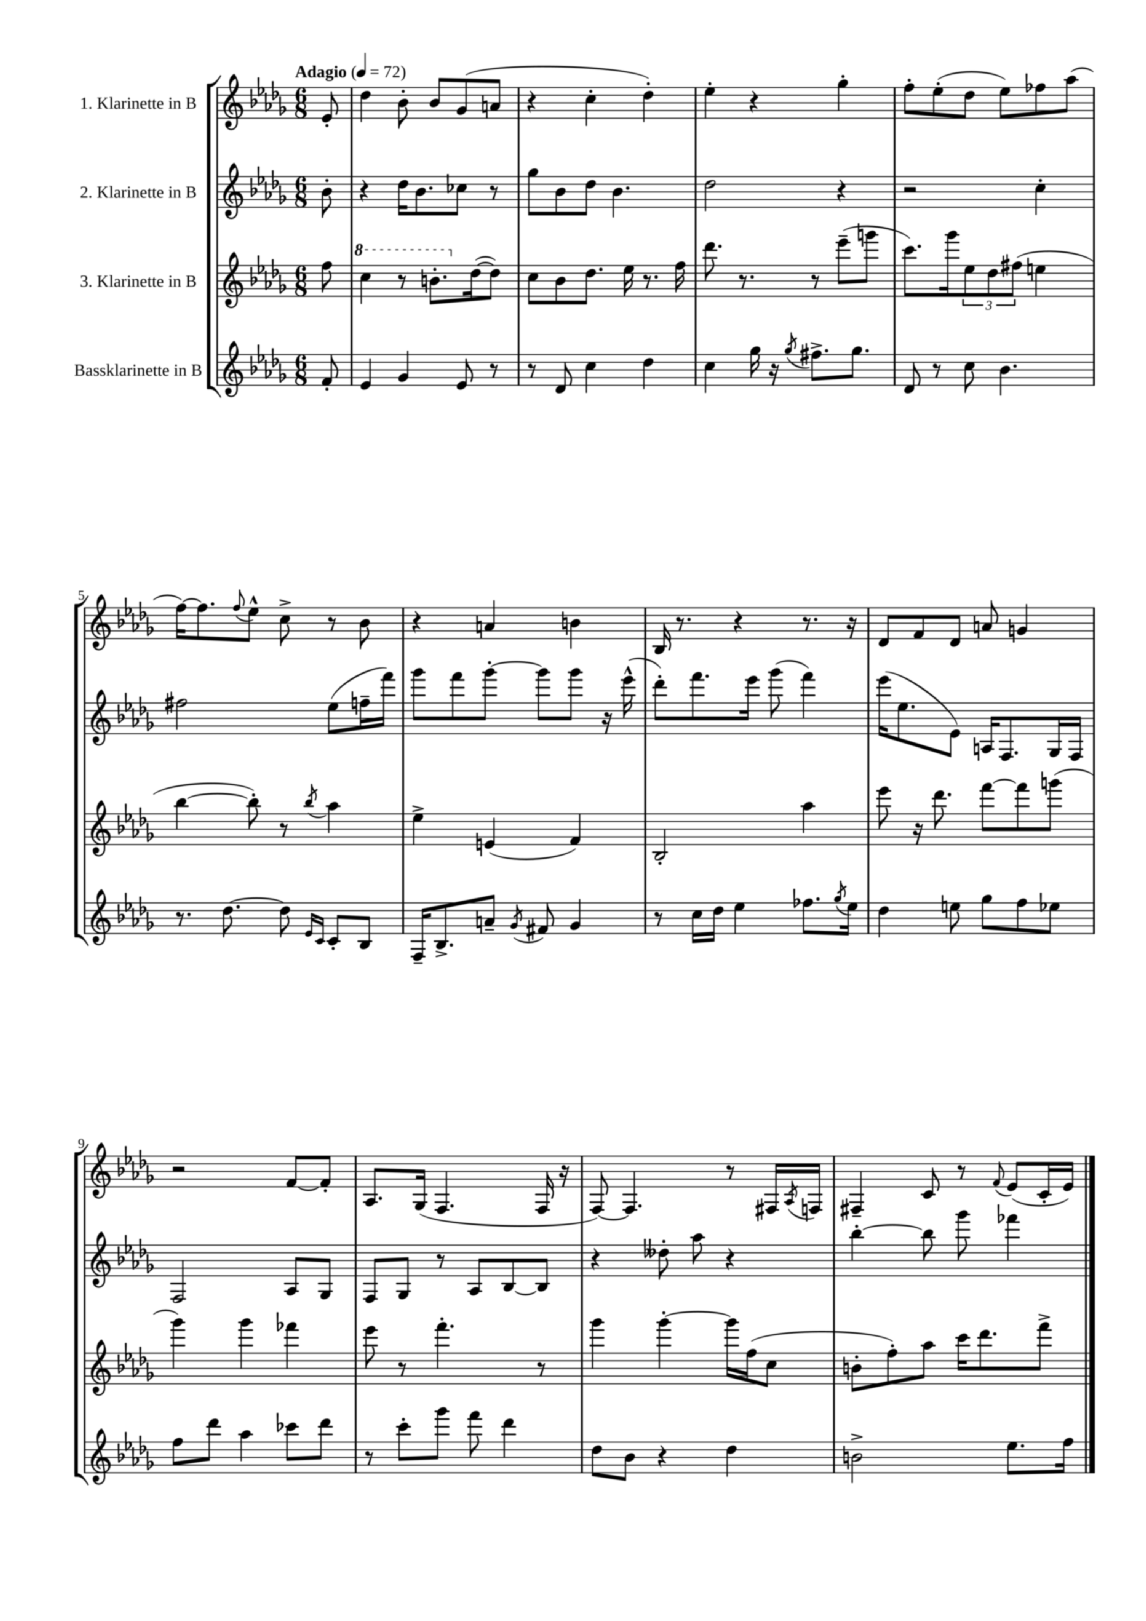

**kern	**kern	**kern	**kern
*staff4	*staff3	*staff2	*staff1
*clefG2	*clefG2	*clefG2	*clefG2
*k[b-e-a-d-g-]	*k[b-e-a-d-g-]	*k[b-e-a-d-g-]	*k[b-e-a-d-g-]
*M6/8	*M6/8	*M6/8	*M6/8
*MM72	*MM72	*MM72	*MM72
8f'	8ff	8b-'	8e-'
=	=	=	=
4e-	4ccc	4r	4dd-
4g-	8r	16dd-	8b-'
.	.	8.b-	.
.	8.bb'	.	8b-
8e-	.	8cc-	(8g-
.	([16dd-	.	.
8r	8dd-])	8r	8a
=	=	=	=
8r	8cc	8gg-	4r
8d-	8b-	8b-	.
4cc	8.dd-	8dd-	4cc'
.	.	4.b-	.
.	16ee-	.	.
4dd-	8.r	.	4dd-')
.	16ff	.	.
=	=	=	=
4cc	8.ddd-	2dd-	4ee-'
.	8.r	.	.
16gg-	.	.	4r
16r	.	.	.
8qgg-	.	.	.
8.ff#^	8r	.	.
.	(8eee-~	4r	4gg-'
8.gg-	.	.	.
.	8ggg	.	.
=	=	=	=
8d-	8.ccc)	2r	8ff'
8r	.	.	(8ee-'
.	16ggg-	.	.
8cc	12ee-	.	8dd-
.	12dd-	.	.
4.b-	.	.	8ee-)
.	(12ff#	.	.
.	4ee	4cc'	8ff-
.	.	.	(8aa-
=	=	=	=
8.r	[4bb-	2ff#	[16ff)
.	.	.	8.ff]
[8.dd-	.	.	.
.	.	.	8qqff
.	8bb-'])	.	8ee-^^
8dd-]	8r	.	8cc^
16qqe-	.	.	.
16qqc	8qbb-	.	.
8c'	4aa-	(8ee-	8r
8B-	.	16ff~	8b-
.	.	16fff)	.
=	=	=	=
16F~	4ee-^	8ggg-	4r
8.B-^	.	.	.
.	.	8fff	.
8a~	(4e	[8ggg-'	4a
8qg-	.	.	.
8f#	.	8ggg-]	.
4g-	4f)	8ggg-	4b
.	.	16r	.
.	.	(16eee-^^	.
=	=	=	=
8r	2B-'	8ddd-')	16B-
.	.	.	8.r
16cc	.	8.fff	.
16dd-	.	.	.
4ee-	.	.	4r
.	.	16eee-	.
.	.	(8ggg-	.
8.ff-	4aa-	4fff)	8.r
8qgg-	.	.	.
16ee-	.	.	16r
=	=	=	=
4dd-	8eee-	(16eee-	8d-
.	.	8.ee-	.
.	16r	.	8f
.	8.ddd-	.	.
8ee	.	8e-)	8d-
8gg-	[8fff	16A	8a
.	.	8.F	.
8ff	8fff]	.	4g
8ee-	(8ggg	16G-	.
.	.	16F	.
=	=	=	=
8ff	4ggg-)	2F	2r
8ddd-	.	.	.
4aa-	4ggg-	.	.
8ccc-	4fff-	8A-	[8f
8ddd-	.	8G-	8f']
=	=	=	=
8r	8eee-	8F	8.A-
8ccc'	8r	8G-	.
.	.	.	(16G-
8ggg-	4.fff'	8r	4.F
8fff	.	8A-	.
4ddd-	.	[8B-	.
.	8r	8B-]	16F
.	.	.	16r
=	=	=	=
8dd-	4ggg-	4r	[8F)
8b-	.	.	4.F]
4r	[4ggg-'	8dd--'	.
.	.	8aa-	.
4dd-	16ggg-]	4r	8r
.	(16ff	.	.
.	8cc	.	16F#
.	.	.	8qA-
.	.	.	16F
=	=	=	=
2b^	8b'	[4bb-'	4F#~
.	8ff')	.	.
.	8aa-	8bb-]	8c
.	16ccc	8ggg-	8r
.	8.ddd-	.	.
.	.	.	8qqf
8.ee-	.	4fff-	(8e-
.	8fff^	.	16c'
16ff	.	.	16e-)
==	==	==	==
*-	*-	*-	*-
